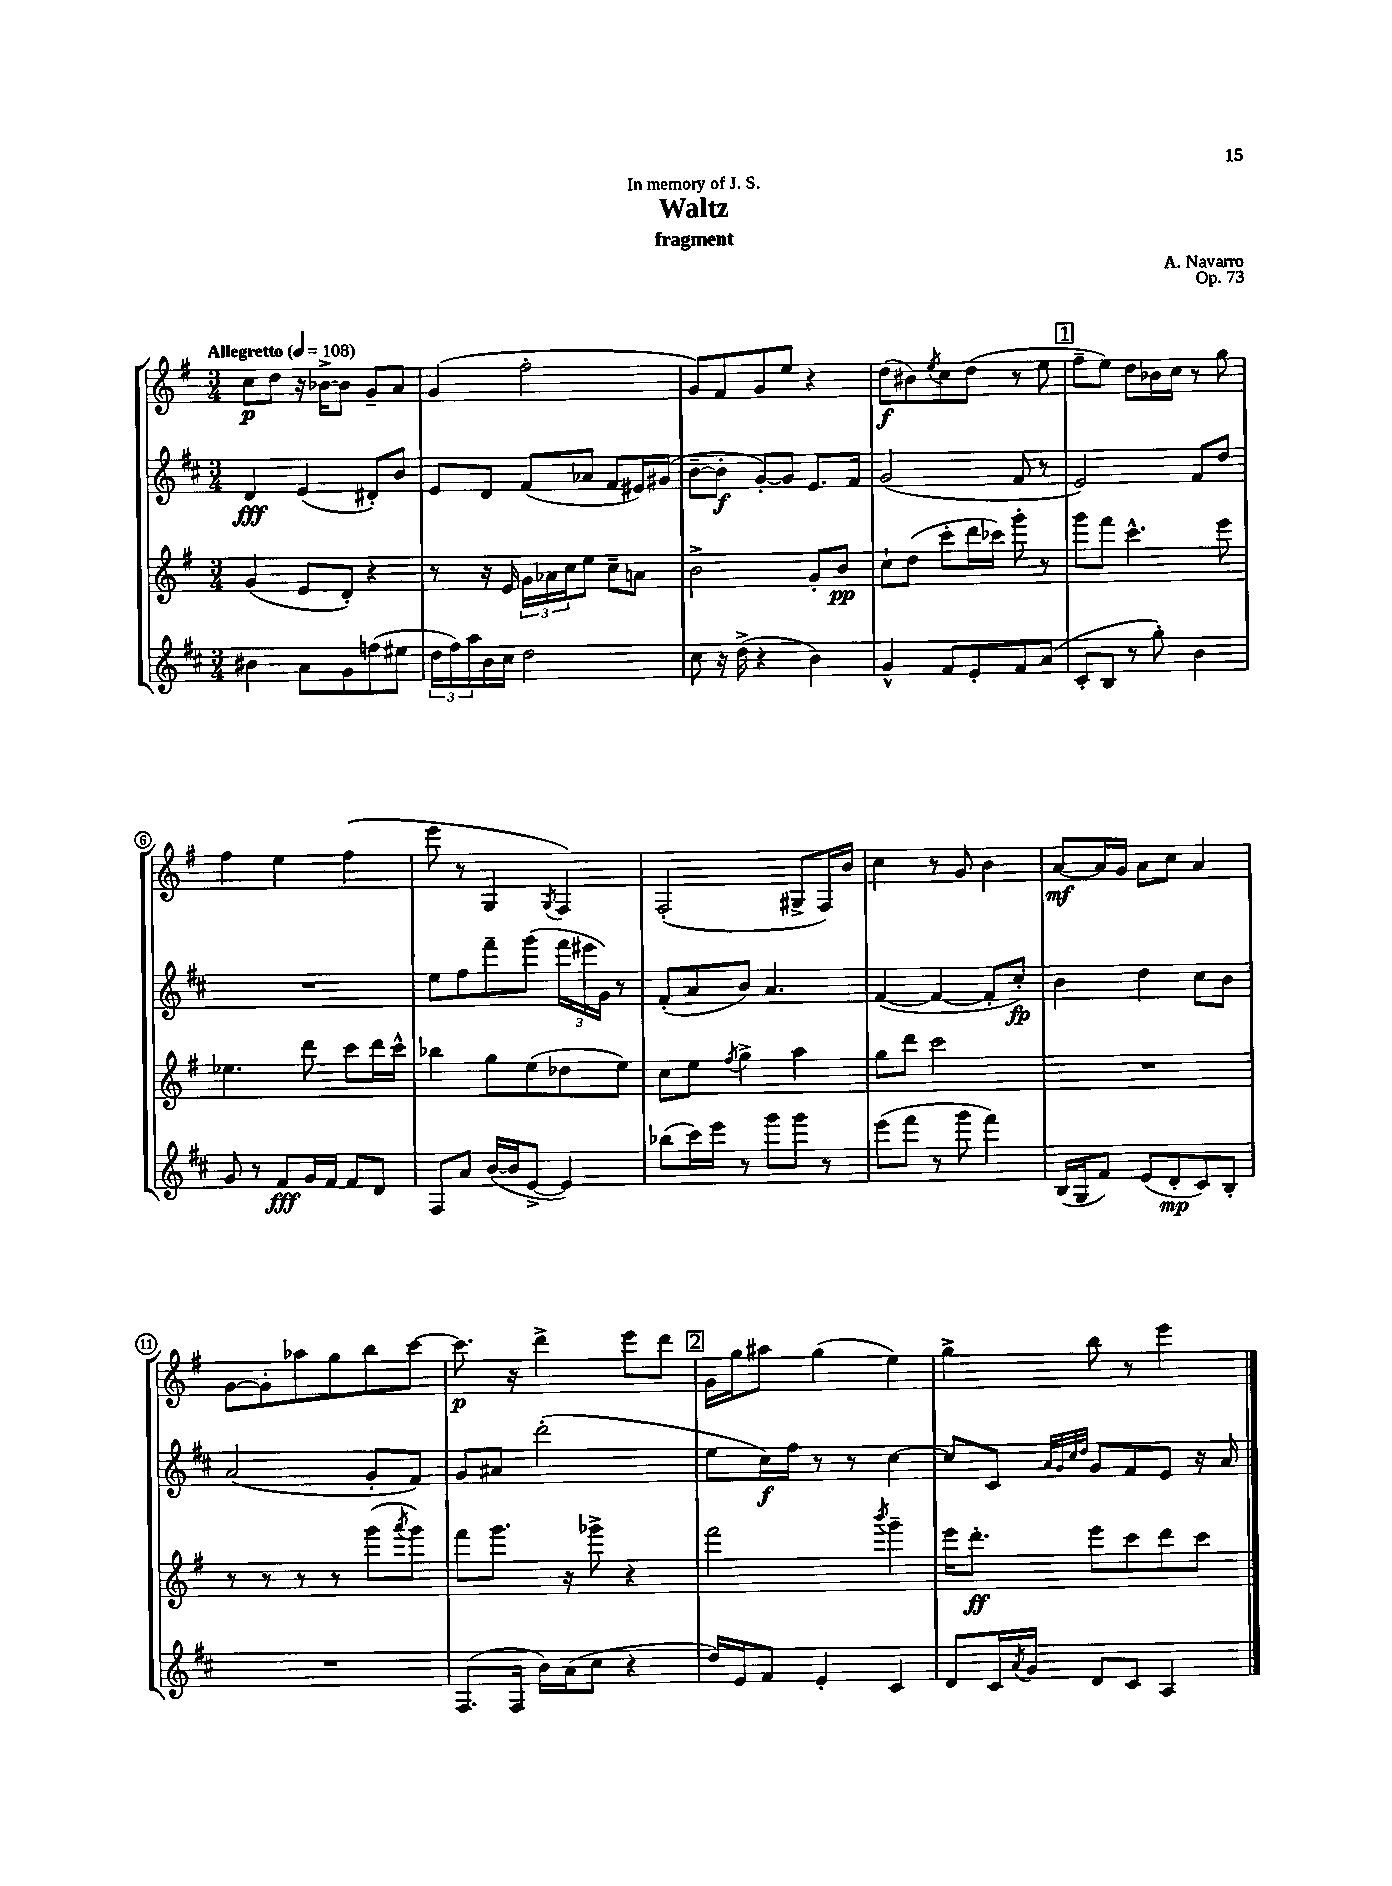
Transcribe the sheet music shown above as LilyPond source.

\header { title = "Waltz" composer = "A. Navarro" subtitle = "fragment" dedication = "In memory of J. S." opus = "Op. 73" }
<<
\new StaffGroup <<
\new Staff = "s0" {
    \clef treble \key g \major \numericTimeSignature \time 3/4 \tempo "Allegretto" 4 = 108
    c''8\p d''8 r16 bes'16~-> bes'8 g'8-- a'8 |
    g'4( fis''2-. |
    g'8) fis'8 g'8 e''8 r4 |
    d''8\f( bis'8) \acciaccatura { e''8 } c''8 d''8( r8 e''8 |
    \mark \markup { \box "1" } fis''8-- e''8) d''8 bes'16 c''16 r8 g''8 |
    fis''4 e''4 fis''4( |
    e'''8 r8 g4 \acciaccatura { g8 } fis4) |
    fis2-.( gis8-> fis16) b'16 |
    c''4 r8 g'8 b'4 |
    a'8~\mf a'16 g'16 a'8 c''8 a'4 |
    g'8~ g'8-. aes''8 g''8 b''8 c'''8~ |
    c'''8.\p r16 d'''4-> e'''8 d'''8 |
    \mark \markup { \box "2" } g'16 g''16 ais''8 g''4( e''4) |
    g''4-> b''8 r8 e'''4 \bar "|." |
}
\new Staff = "s1" {
    \clef treble \key d \major \numericTimeSignature \time 3/4
    d'4\fff e'4( dis'8-.) b'8 |
    e'8 d'8 fis'8( aes'8 fis'8 eis'16) gis'16( |
    b'8~-- b'8-.\f g'8~-.) g'8 e'8. fis'16 |
    g'2( fis'8 r8 |
    \mark \markup { \box "1" } e'2) fis'8 d''8 |
    R2. |
    e''8 fis''8 fis'''8-- g'''8( \tuplet 3/2 { fis'''16 eis'''16 g'16) } r8 |
    fis'8-.( a'8 b'8) a'4. |
    fis'4~( fis'4~ fis'8-. cis''8-.\fp) |
    b'4 d''4 cis''8 b'8 |
    a'2( g'8-. fis'8) |
    g'8 ais'8 d'''2-.( |
    \mark \markup { \box "2" } e''8 cis''16\f) fis''16 r8 r8 cis''4~ |
    cis''8 cis'8 \grace { a'32 g'32 cis''32 d''32 } g'8 fis'8 e'8 r16 a'16 \bar "|." |
}
\new Staff = "s2" {
    \clef treble \key g \major \numericTimeSignature \time 3/4
    g'4( e'8 d'8-.) r4 |
    r8 r16 e'16 \tuplet 3/2 { g'16 aes'16 c''16 } e''8 c''8-- a'8 |
    b'2-> g'8-. b'8\pp |
    c''8-! d''8( c'''8-. d'''16 ces'''16) g'''8-. r8 |
    \mark \markup { \box "1" } g'''8 fis'''8 c'''4.-^ e'''8 |
    ees''4. d'''8 c'''8 d'''16 c'''16-^ |
    bes''4 g''8 e''8( des''8 e''8) |
    c''8 e''8 \acciaccatura { fis''8 } g''4-> a''4 |
    g''8 d'''8 c'''2 |
    R2. |
    r8 r8 r8 r8 g'''8( \acciaccatura { a'''8 } g'''8) |
    fis'''8 g'''8. r16 ges'''8-> r4 |
    \mark \markup { \box "2" } fis'''2 \acciaccatura { b'''8 } g'''4-- |
    e'''16 d'''8.-.\ff e'''8 c'''8 d'''8 c'''8 \bar "|." |
}
\new Staff = "s3" {
    \clef treble \key d \major \numericTimeSignature \time 3/4
    bis'4 a'8 g'8 f''8( eis''8 |
    \tuplet 3/2 { d''16 fis''16) a''16 } b'16 cis''16 d''2 |
    cis''8 r16 d''16->( r4 b'4) |
    g'4-^ fis'8 e'8-. fis'8 a'8( |
    \mark \markup { \box "1" } cis'8-. b8 r8 g''8-.) b'4 |
    g'8 r8 fis'8\fff g'16 fis'16~ fis'8 d'8 |
    fis8 a'8 b'16~( b'16 e'8~-> e'4) |
    bes''8( cis'''16) e'''16 r8 g'''8 g'''8 r8 |
    e'''8( fis'''8 r8 g'''8 fis'''4) |
    b16( g16 fis'8) e'8( d'8-.\mp cis'8) b8-. |
    R2. |
    fis8.( fis16 b'16) a'16( cis''8 r4 |
    \mark \markup { \box "2" } d''16) e'16 fis'8 e'4-. cis'4 |
    d'8 cis'16 \acciaccatura { a'8 } g'16 d'8 cis'8 a4 \bar "|." |
}
>>
>>
\layout { \context { \Score \override BarNumber.stencil = #(make-stencil-circler 0.1 0.3 ly:text-interface::print) } }
